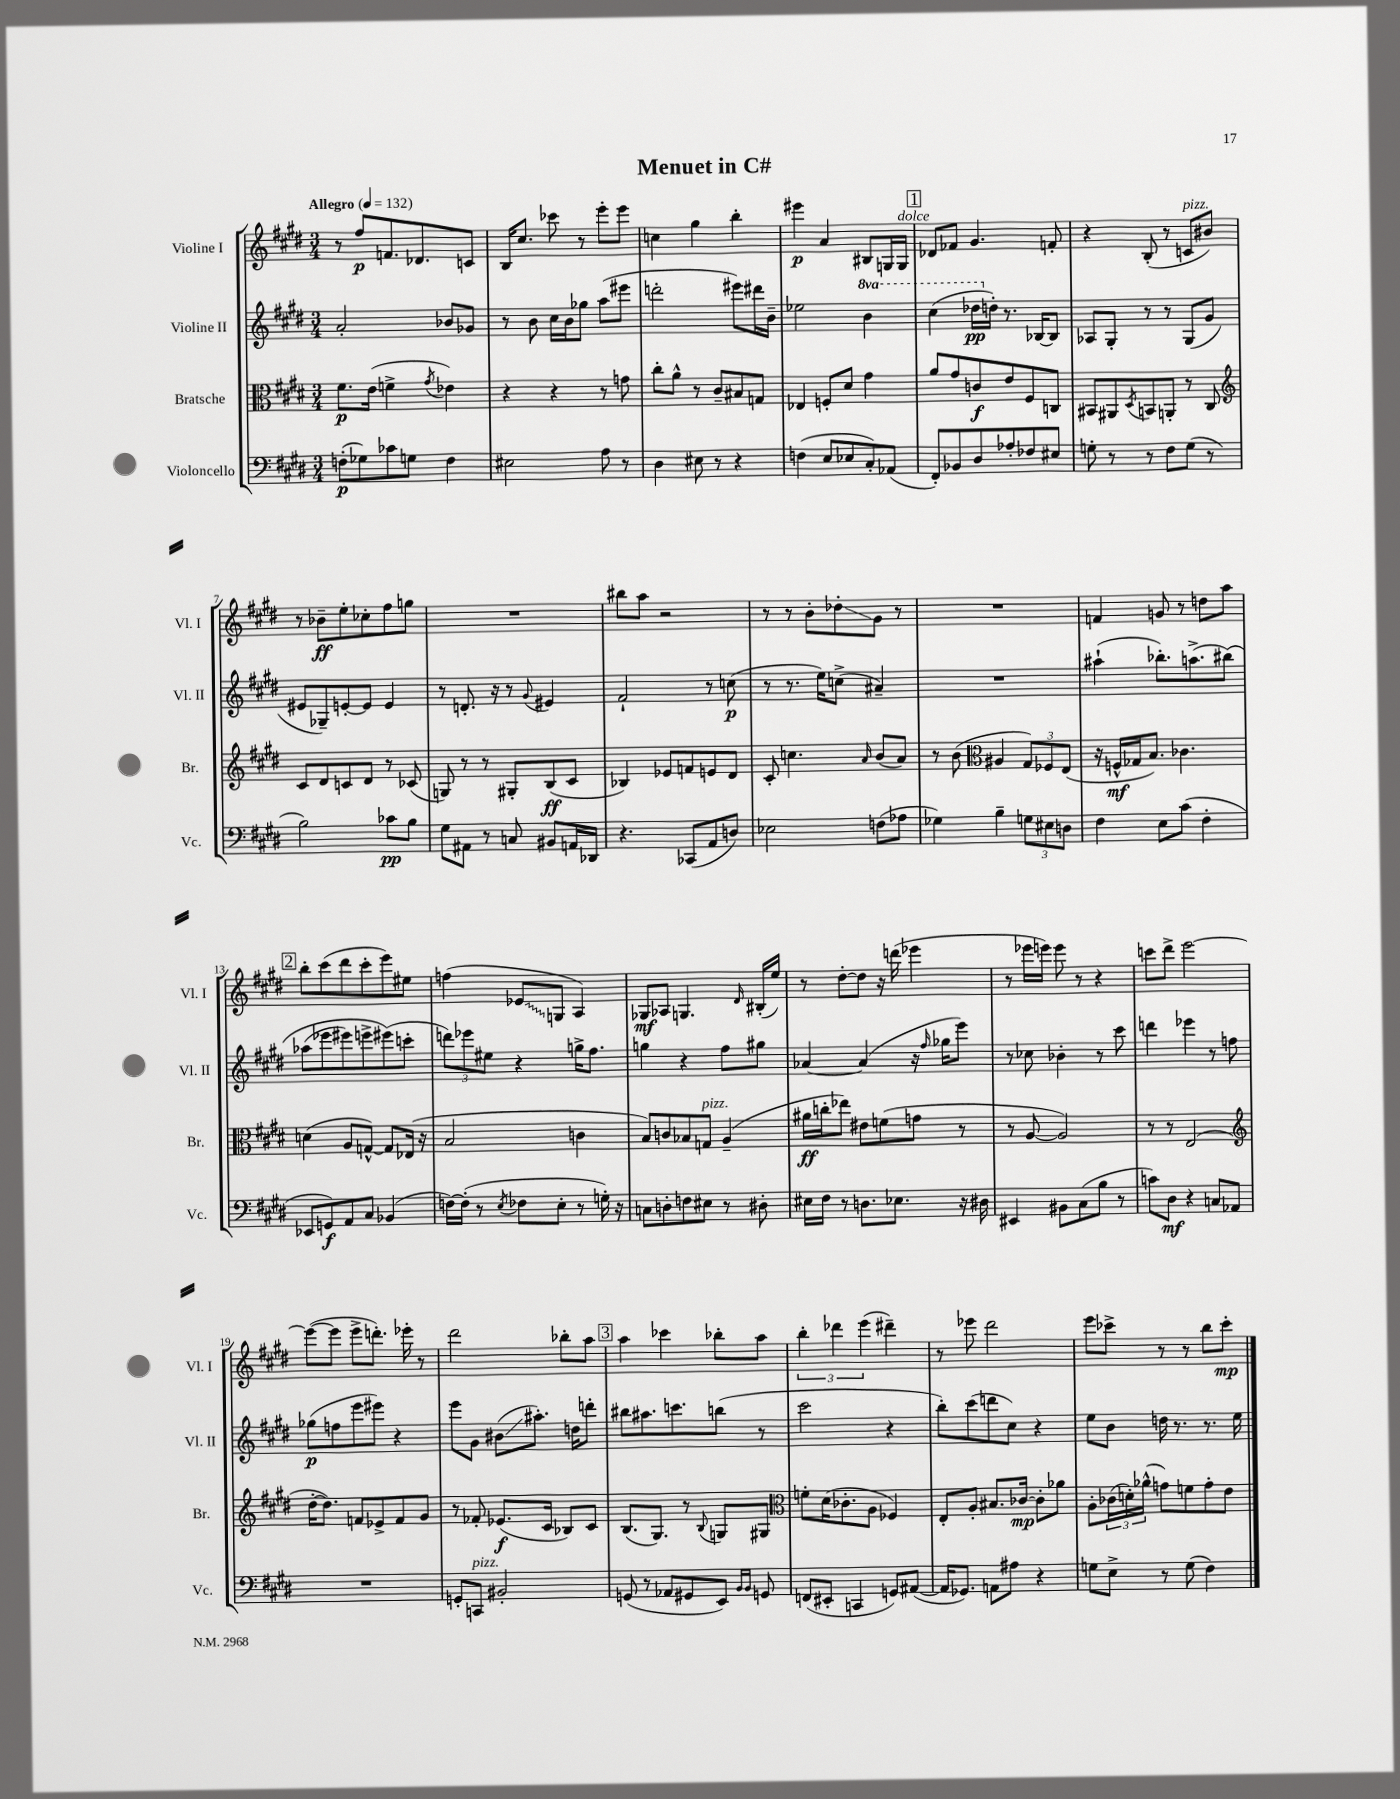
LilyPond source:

\header { title = "Menuet in C#" }
<<
\new StaffGroup <<
\new Staff = "s0" \with { instrumentName = "Violine I" shortInstrumentName = "Vl. I" } {
    \clef treble \key e \major \numericTimeSignature \time 3/4 \tempo "Allegro" 4 = 132
    r8 fis''8\p f'8. des'8. c'8 |
    b16 cis''8. ces'''8 r8 e'''8-. e'''8 |
    c''4 gis''4 b''4-. |
    eis'''4\p a'4 bis8 g16 g16^\markup { \italic "dolce" } |
    \mark \markup { \box "1" } des'8 fes'8 gis'4. f'8-. |
    r4 b8-.( r8 c'8^\markup { \italic "pizz." } bis'8) |
    r8 bes'8--\ff e''8-. ces''8-. fis''8 g''8 |
    R2. |
    bis''8 a''8 r2 |
    r8 r8 b'8-. des''8-.\glissando gis'8 r8 |
    R2. |
    f'4 g'8 r8 d''8 a''8 |
    \mark \markup { \box "2" } b''8-. cis'''8( dis'''8 cis'''8-. e'''8) eis''8 |
    f''4( \once \override Glissando.style = #'zigzag ees'8\glissando g8 a4) |
    ges8\mf aes8 g4. \grace { dis'16 } bis16-.( e''16) |
    r8 dis''8~-. dis''8 r16 d'''16( ees'''4 |
    r8 ees'''16 e'''16) e'''8 r8 r4 |
    c'''8 dis'''8-> e'''2~ |
    e'''8~( e'''8 e'''8-> d'''8.-.) ees'''16-. r8 |
    dis'''2 bes''8-. a''8 |
    \mark \markup { \box "3" } a''4 ces'''4 bes''8-. a''8 |
    \tuplet 3/2 { b''4-. des'''4 e'''4( } dis'''4--) |
    r8 ees'''8 dis'''2 |
    e'''8 ces'''8-> r8 r8 b''8 ces'''8-.\mp \bar "|." |
}
\new Staff = "s1" \with { instrumentName = "Violine II" shortInstrumentName = "Vl. II" } {
    \clef treble \key e \major \numericTimeSignature \time 3/4 \set Staff.ottavationMarkups = #ottavation-simple-ordinals
    a'2-. bes'8 ges'8 |
    r8 b'8 cis''16 b'16 ges''8 a''8( eis'''8 |
    d'''2-. eis'''8) dis'''16 b'16-- |
    ees''2 \ottava #1 b''4 |
    \mark \markup { \box "1" } cis'''4( des'''16\pp \ottava #0 d''16-.) r8. bes16~ bes8 |
    aes8 gis8-. r8 r8 gis8( gis'8 |
    eis'8 ges8--) e'8~-. e'8 e'4 |
    r8 d'8.-. r16 r8 \appoggiatura { gis'8 } eis'4 |
    fis'2-! r8 c''8\p( |
    r8 r8. e''16) c''8->( ais'4--) |
    R2. |
    ais''4-!( bes''8.-.) a''8.->( bis''8)\( |
    \mark \markup { \box "2" } aes''8( ees'''8 eis'''8) e'''8-> eis'''8(\) c'''8-. |
    \tuplet 3/2 { d'''8) ees'''8 eis''8 } r4 g''16-> fis''8. |
    g''4 r4 fis''8 gis''8 |
    aes'4~ aes'4( r16 \grace { fis''16 } ges''16 e'''8) |
    r8 ces''8 bes'4-. r8 cis'''8 |
    d'''4 ees'''4 r8 f''8 |
    ges''8\p( f''8 e'''8 eis'''8) r4 |
    e'''8 gis'8 bis'8\glissando( ais''8.-.) d''16 d'''8-. |
    \mark \markup { \box "3" } bis''8 ais''8. c'''8. b''8( r8 |
    cis'''2 r4 |
    b''8-.) cis'''8( d'''8 cis''8) r4 |
    e''8 b'8 d''16 r8. r8. e''16 \bar "|." |
}
\new Staff = "s2" \with { instrumentName = "Bratsche" shortInstrumentName = "Br." } {
    \clef alto \key e \major \numericTimeSignature \time 3/4
    fis'8.\p e'16( f'4-> \acciaccatura { gis'8 } ees'4) |
    r4 r4 r8 g'8 |
    cis''8-. a'8-^ r8 cis'8-- bis8 g8 |
    ees4 f8-. dis'8 gis'4 |
    \mark \markup { \box "1" } a'8 gis'8 c'8\f e'8 fis8 c8 |
    bis,8 ais,8 \acciaccatura { dis8 } b,8 a,8-. r8 cis8 |
    \clef treble cis'8 dis'8 c'8 dis'8 r8 ces'8( |
    g8) r8 r8 gis8-. b8\ff( cis'8 |
    bes4) ees'8 f'8 e'8 dis'8 |
    cis'8-. c''4. \grace { a'16 } b'8( a'8) |
    r8 b'8( \clef alto ais4 \tuplet 3/2 { gis8) fes8 e8( } |
    r16 f16-^\mf ges16 b8.) ces'4. |
    \mark \markup { \box "2" } d'4( a8 g8~-^) g8 ees16( r16 |
    b2 c'4 |
    b8) c'8 bes8 g8^\markup { \italic "pizz." } a4--( |
    ais'16\ff c''16-. ees''8) eis'8 f'8( g'8 r8 |
    r8 a8~ a2) |
    r8 r8 e2( |
    \clef treble dis''16~-. dis''8.) f'8 ees'8-> f'8 gis'8 |
    r8 fes'8-. ees'8.\f( cis'16 bes8) cis'8 |
    \mark \markup { \box "3" } b8.( gis8.) r8 \appoggiatura { b8 } g8 gis8 |
    \clef alto f'8-. dis'16( ces'8.-. a8 fes4) |
    e8-. a8-. bis8. ces'16~\mp ces'8-. aes'8 |
    a8-. \tuplet 3/2 { ces'16( d'16-.) aes'16-^( } g'8) f'8 g'8-. e'8 \bar "|." |
}
\new Staff = "s3" \with { instrumentName = "Violoncello" shortInstrumentName = "Vc." } {
    \clef bass \key e \major \numericTimeSignature \time 3/4
    f8-.\p( ges8) ces'8 g8 f4 |
    eis2 a8 r8 |
    dis4 eis8 r8 r4 |
    f4( e8 ees8 cis8-.) aes,8( |
    \mark \markup { \box "1" } fis,8-.) bes,8 dis8 aes8-. fes8 eis8 |
    g8-. r8 r8 fis8 g8( r8 |
    b2) ces'8\pp b8 |
    gis8 ais,8 r8 c8 bis,8 a,16 des,16 |
    r4. ces,8( a,8 d8) |
    ees2 f8( aes8 |
    ges4) b4-- \tuplet 3/2 { g8 eis8 d8 } |
    fis4 e8 cis'8( fis4-. |
    \mark \markup { \box "2" } ees,8 g,8\f) a,8 cis8 bes,4( |
    f16~) f16-.( r8 \acciaccatura { e8 } fes8 e8-. r8 g16-.) r16 |
    c8 d8-. f8 eis8 r8 dis8-. |
    eis16 fis16 r8 d8. ees8. r16 dis16 |
    eis,4 bis,8 cis8( b8 r8 |
    c'8) dis8\mf r4 c8 aes,8 |
    R2. |
    g,8-. c,8^\markup { \italic "pizz." } bis,2-. |
    \mark \markup { \box "3" } g,8( r8 aes,8 gis,8 e,8) \grace { b,16 b,16 } g,8 |
    f,8( eis,8-. c,4 g,8) ais,8~( |
    ais,16 ges,8.) a,8 ais8 r4 |
    g8 e8-> r8 g8( fis4) \bar "|." |
}
>>
>>
